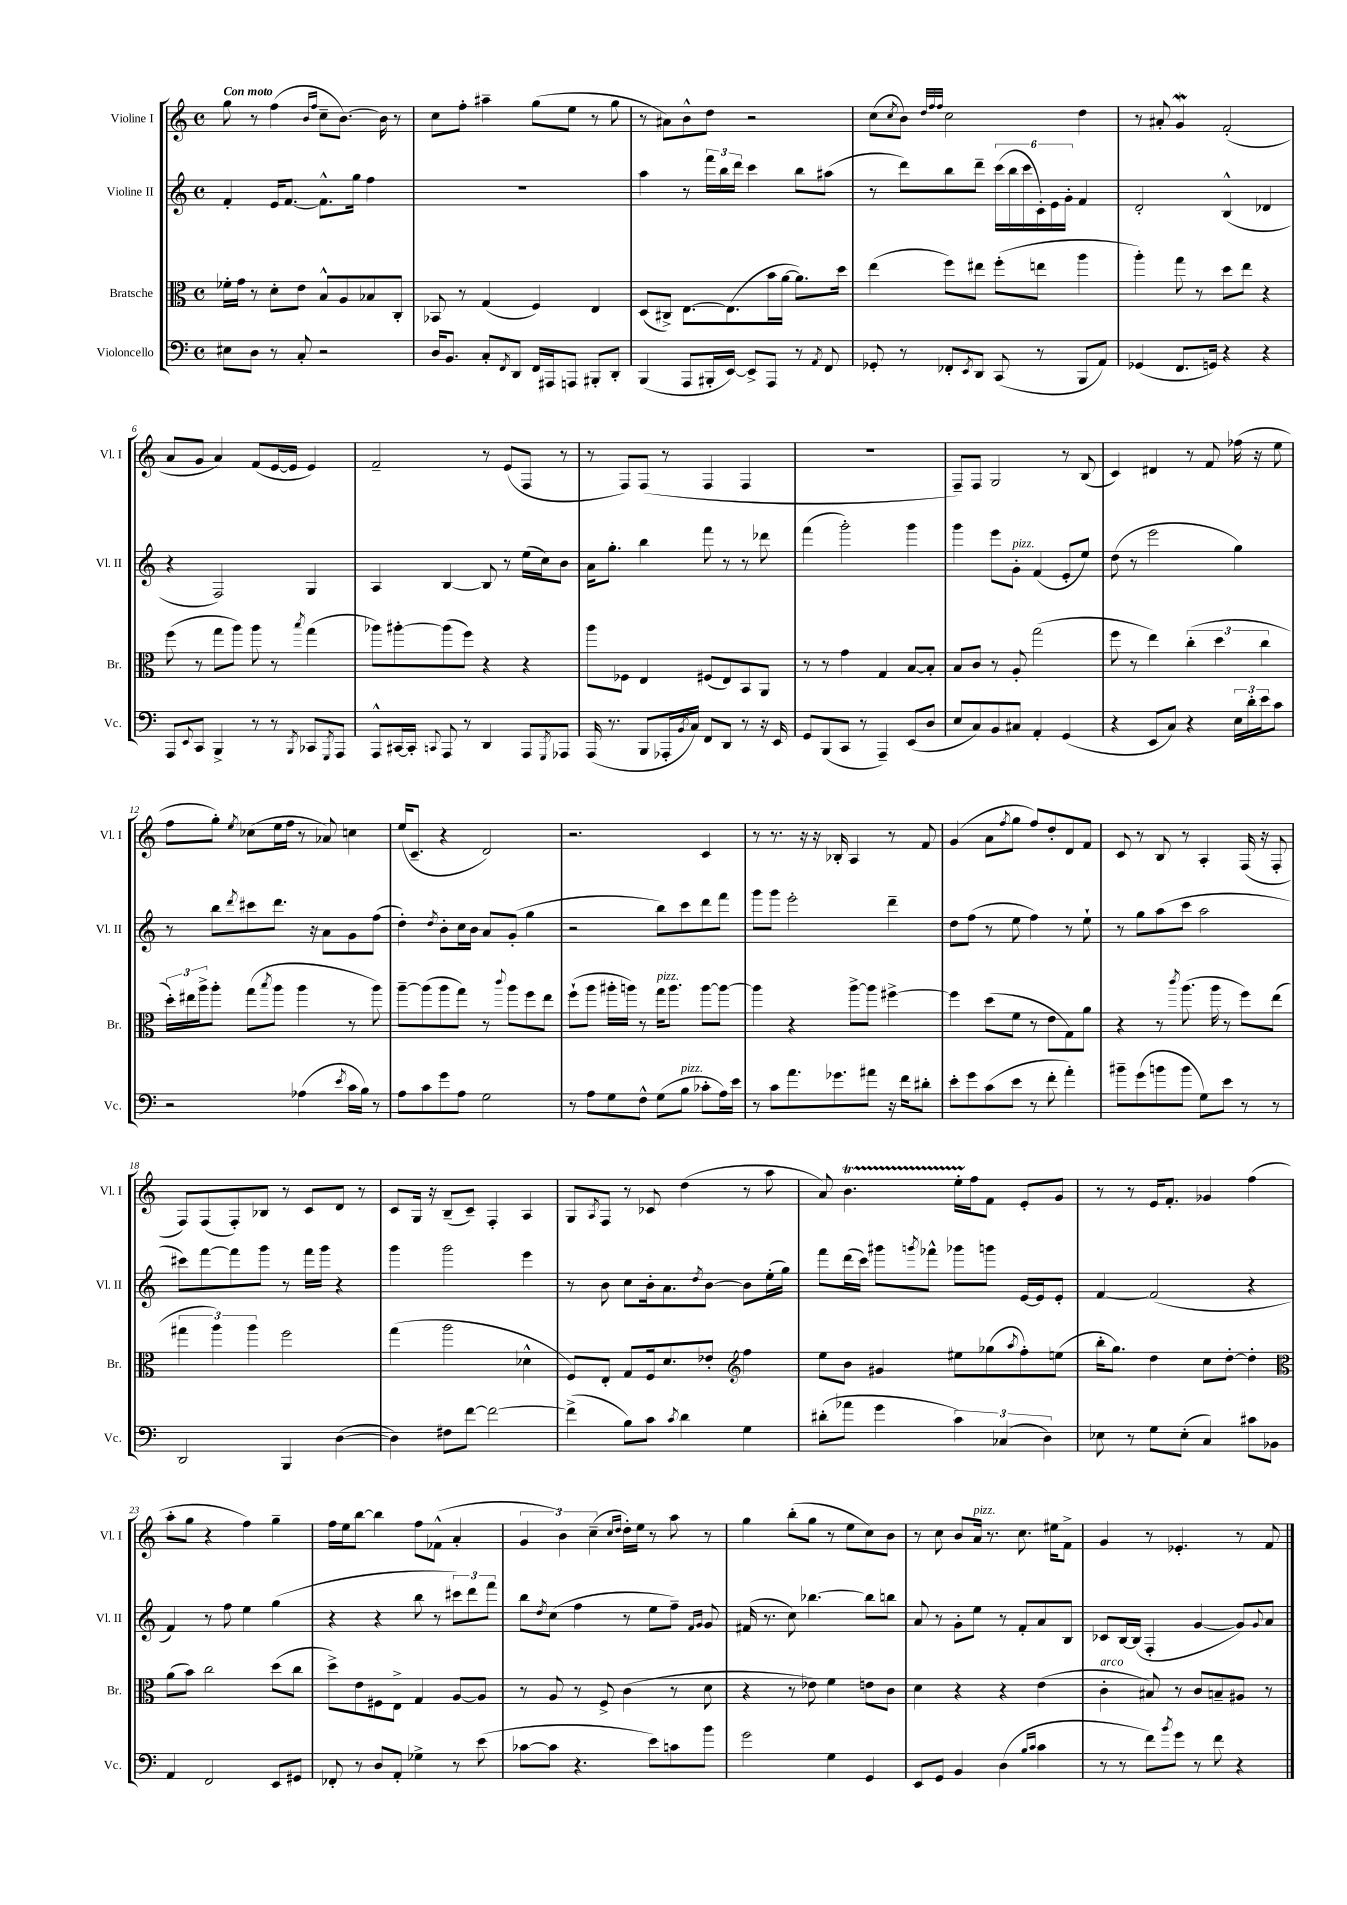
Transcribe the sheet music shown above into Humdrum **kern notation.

**kern	**kern	**kern	**kern
*staff4	*staff3	*staff2	*staff1
*clefF4	*clefC3	*clefG2	*clefG2
*k[]	*k[]	*k[]	*k[]
*M4/4	*M4/4	*M4/4	*M4/4
*met(c)	*met(c)	*met(c)	*met(c)
8E#	16f-'	4f'	8gg
.	16g	.	.
8D	8r	.	8r
8r	8d'	16e	(4ff
.	.	[8.f	.
8C'	8e	.	.
.	.	.	16qqb
.	.	.	16qqff
2r	8B^^	8.f^^]	8cc~
.	8A	.	[8.b)
.	.	16gg	.
.	8B-	4ff	.
.	.	.	16b]
.	8C'	.	8r
=	=	=	=
16D	8BB-	1r	8cc
8.BB	.	.	.
.	8r	.	8ff'
8C'	(4G	.	4aa#~
8qFF	.	.	.
8DD	.	.	.
16FF	4F)	.	(8gg
16AAA#	.	.	.
8AAA	.	.	8ee
8BBB#'	4E	.	8r
8DD'	.	.	8gg
=	=	=	=
(4BBB	(8D	4aa	8r
.	8C#^)	.	8a#)
8AAA	[8.E	8r	8b^^
16BBB#'	.	24fff	8dd
.	.	24bb	.
[16EE)	(8.E]	.	.
.	.	24ddd	.
8EE^]	.	4ccc	2r
8AAA	16b	.	.
.	[16a	.	.
8r	8.a])	8bb	.
8qAA	.	.	.
8FF	.	(8aa#	.
.	16dd	.	.
=	=	=	=
8GG-'	(4ee	8r	(8cc
.	.	.	8qcc
8r	.	8ddd)	8b)
.	.	.	32qqdd
.	.	.	32qqff
.	.	.	32qqff
8FF-'	8ff)	8bb	2cc
8qEE	.	.	.
8DD	8ee#	8ddd~	.
(8CC	(8ff'	(24ccc	.
.	.	24bb	.
.	.	24ccc	.
8r	8ee	24c')	.
.	.	24e	.
.	.	24g'	.
8BBB	4aa	4f	4dd
8AA)	.	.	.
=	=	=	=
(4GG-	4aa')	2d'	8r
.	.	.	8a#'
8.FF	8gg	.	4g
.	8r	.	.
16GG)	.	.	.
4r	8dd	(4B^^	(2f'
.	8ee	.	.
4r	4r	4d-	.
=	=	=	=
8AAA	(8ff	4r	8a
8qqEE	.	.	.
8CC	8r	.	8g
4BBB^	8gg	2F)	4a)
.	8aa)	.	.
8r	8aa	.	(8f
8r	8r	.	[16e
.	.	.	16e]
8qBBB	8qbb	.	.
8CC-	(4gg	4G	4e)
8qGGG	.	.	.
8AAA	.	.	.
=	=	=	=
8AAA^^	8aa-)	4A	2f~
[16CC#	[8aa#'	.	.
16CC#']	.	.	.
8qqCC	.	.	.
8AAA	(8aa#]	[4B	.
8r	8ff)	.	.
4DD	4r	8B]	8r
.	.	8r	(8e
8AAA	4r	(16ee	8F
.	.	16cc)	.
8qGGG	.	.	.
8AAA-	.	8b	8r
=	=	=	=
(16AAA	8aa	16a	8r
8.r	.	8.gg'	.
.	8F-	.	8F)
8BBB	4E	4bb	(8F
16AAA-'	.	.	8r
8qBB	.	.	.
16C)	.	.	.
8FF	(8F#	8fff	4F
8DD	8E)	8r	.
8r	8BB	8r	4F
16r	8AA	8ddd-	.
16EE	.	.	.
=	=	=	=
8GG	8r	(4fff	1r
(8BBB	8r	.	.
8CC	4g	2ggg')	.
8r	.	.	.
4AAA~)	4G	.	.
(8EE	[8B	4ggg	.
8D	8B']	.	.
=	=	=	=
8E	8B	4ggg	8F~)
8C)	8c	.	8F
8BB	8r	8eee	2G
8C#	8A'	8g'	.
4AA'	(2gg	(4f	.
(4GG	.	8e'	8r
.	.	8ee)	(8B
=	=	=	=
4r	8ff	(8dd	4c)
.	8r	8r	.
8EE	4ee)	2eee	4d#
8C)	.	.	.
4r	(6cc'	.	8r
.	.	.	8f
.	6dd	.	.
24E	.	4gg)	(16ff-
24d'	.	.	.
.	.	.	16r
24e	6cc	.	.
8c	.	.	8ee
=	=	=	=
2r	24dd')	8r	8ff
.	24ee#	.	.
.	24aa^	.	.
.	8aa'	8bb	8gg')
.	.	8qddd	8qee
.	(8gg	8ccc#	(8cc-
.	8qbb	.	.
.	8aa	8.ddd	16ee
.	.	.	16ff
(4A-	4aa	.	8r
.	.	16r	.
.	.	8a	8a-)
8qe	.	.	.
16c	8r	8g	4cc
16B)	.	.	.
8r	8aa)	(8ff	.
=	=	=	=
8A	[8aa~	4dd')	(16ee
.	.	.	8.c~
8c	(8aa]	.	.
.	.	8qdd	.
8g	8aa	8b'	4r
8A	8gg)	16cc	.
.	.	16b	.
2G	8r	8a	2d)
.	8qqccc	.	.
.	8aa	(8g'	.
.	8ff	4gg	.
.	8ee	.	.
=	=	=	=
8r	(8ff`	2r	2.r
8A	8aa	.	.
8G	16aa#'	.	.
.	16aa)	.	.
8F^^	8r	.	.
(8G	16gg	8bb)	.
.	8.aa	.	.
8B	.	8ccc	.
8c-'	[8aa	8ddd	4c
16A)	8aa_	8fff	.
16e	.	.	.
=	=	=	=
8r	4aa]	8ggg	8r
8c	.	8ggg	8.r
8.a	4r	2eee'	.
.	.	.	16r
.	.	.	16r
8.g-	.	.	16B-'
.	[8aa^	.	4A
8a#	8aa]	.	.
16r	[4ff#^	4ddd~	8r
16f	.	.	.
8d#'	.	.	8f
=	=	=	=
8e'	4ff#]	8dd	(4g
8g	.	(8ff	.
(8c	(8dd	8r	8a
.	.	.	8qff
8e	8f	8ee	8gg
8r	8r	4ff)	8ff)
8f'	8e	.	8dd'
4a')	8G)	8r	8d
.	8a	8ee`	8f
=	=	=	=
8b#~	4r	8r	8c
(8g	.	8gg	8r
8b	8r	(8aa	8B
.	8qccc	.	.
8b	(8.aa	8ccc	8r
8G)	.	2aa	4A'
.	16aa	.	.
8e	8r	.	.
8r	8ff)	.	(16F
.	.	.	16r
8r	(8ee	.	8F'
=	=	=	=
2DD	6gg#	8ccc#)	8F)
.	.	[8fff	(8F
.	6aa)	.	.
.	.	8fff]	8F')
.	6aa	.	.
.	.	8ggg	8B-
4BBB	2ff	8r	8r
.	.	16fff	8c
.	.	16ggg	.
([4D	.	4r	8d
.	.	.	8r
=	=	=	=
4D])	(4gg	4ggg	8c
.	.	.	16G
.	.	.	16r
8F#	2aa	2ggg	(8B~
[8f	.	.	8c~)
2f_	.	.	4F'
.	4d-^^	4eee	4A
=	=	=	=
(4f^]	8F)	8r	8G
.	.	.	8qA
.	8E'	8b	8F
8B)	8G	8cc	8r
8c	16F	16b'	8c-
.	8.d	8.a	.
8qc	.	.	.
4d	.	.	(4dd
.	.	8qdd	.
.	8e-'	[8b	.
*	*clefG2	*	*
4G	4ff	8b]	8r
.	.	(16ee'	8aa
.	.	16gg)	.
=	=	=	=
(8d#'	8ee	8fff	8a)
8a-	8b	(16ddd	4.b
.	.	16ccc)	.
4g	4g#	8ggg#	.
.	.	8qggg	.
.	.	8fff-^^	.
6c)	8ee#	8ggg-	16ee'
.	.	.	16ff
.	(8gg-	8ggg	8f
(6C-	.	.	.
.	8qaa	.	.
.	8ff')	[16e	8e'
.	.	16e]	.
6D)	.	.	.
.	(8ee	8e'	8g
=	=	=	=
8E-	16bb'	[4f	8r
.	8.gg)	.	.
8r	.	.	8r
8G	4dd	(2f]	16e
.	.	.	8.f'
(8E-'	.	.	.
4C)	8cc	.	4g-
.	[8dd'	.	.
8c#	4dd']	4r	(4ff
8BB-	.	.	.
=	=	=	=
*	*clefC3	*	*
4AA	(8a	4f)	8aa'
.	8b)	.	8gg
2FF	2cc	8r	4r
.	.	8ff	.
.	.	4ee	4ff)
8EE	(8dd	(4gg	4gg~
8GG#	8cc	.	.
=	=	=	=
8FF-'	8dd^)	4r	16ff
.	.	.	16ee
8r	8e	.	[8bb
8D	8F#	4r	4bb]
8AA'	8E^	.	.
4G-^	4G	8bb	8ff
.	.	8r	(8f-^^
8r	[8A	12ccc#)	4a'
.	.	12ddd	.
(8e	8A]	.	.
.	.	12fff	.
=	=	=	=
[8c-	8r	8bb	6g
.	.	8qdd	.
8c-]	8A	(8cc	.
.	.	.	6b)
4.r	8r	4ff	.
.	.	.	(6cc~
.	8F^	.	.
.	.	.	16qqcc
.	.	.	16qqdd
.	(4c	8r	16dd')
.	.	.	16ee
8e)	.	8ee	8r
8c	8r	8ff~)	8aa
.	.	16qqf	.
.	.	16qqg	.
8b	8d	8g	8r
=	=	=	=
2g	4r	(16f#	4gg
.	.	8.r	.
.	8r	8cc)	(8bb'
.	8e-)	[4.bb-	8gg
4G	4f	.	8r
.	.	.	8ee
4GG	8e	8bb-]	8cc)
.	8c	8bb	8b
=	=	=	=
8EE	4d	8a	8r
8GG	.	8r	8cc
4BB	4r	8g'	8b
.	.	8ee	16a
.	.	.	8.r
(4D	4r	8r	.
.	.	8f'	8.cc
16qqB	.	.	.
16qqc	.	.	.
4c	(4e	8a	.
.	.	.	16ee#
.	.	8B	8f^
=	=	=	=
8r	4c'	8c-	4g
8r	.	[16B	.
.	.	(16B]	.
8f)	8B#)	4F'	8r
8qb	.	.	.
8g	8r	.	4.e-'
8r	8c	[4g	.
8f	8B~	.	.
4r	8A#	8g])	8r
.	.	8qqg	.
.	8r	8a	8f
==	==	==	==
*-	*-	*-	*-
